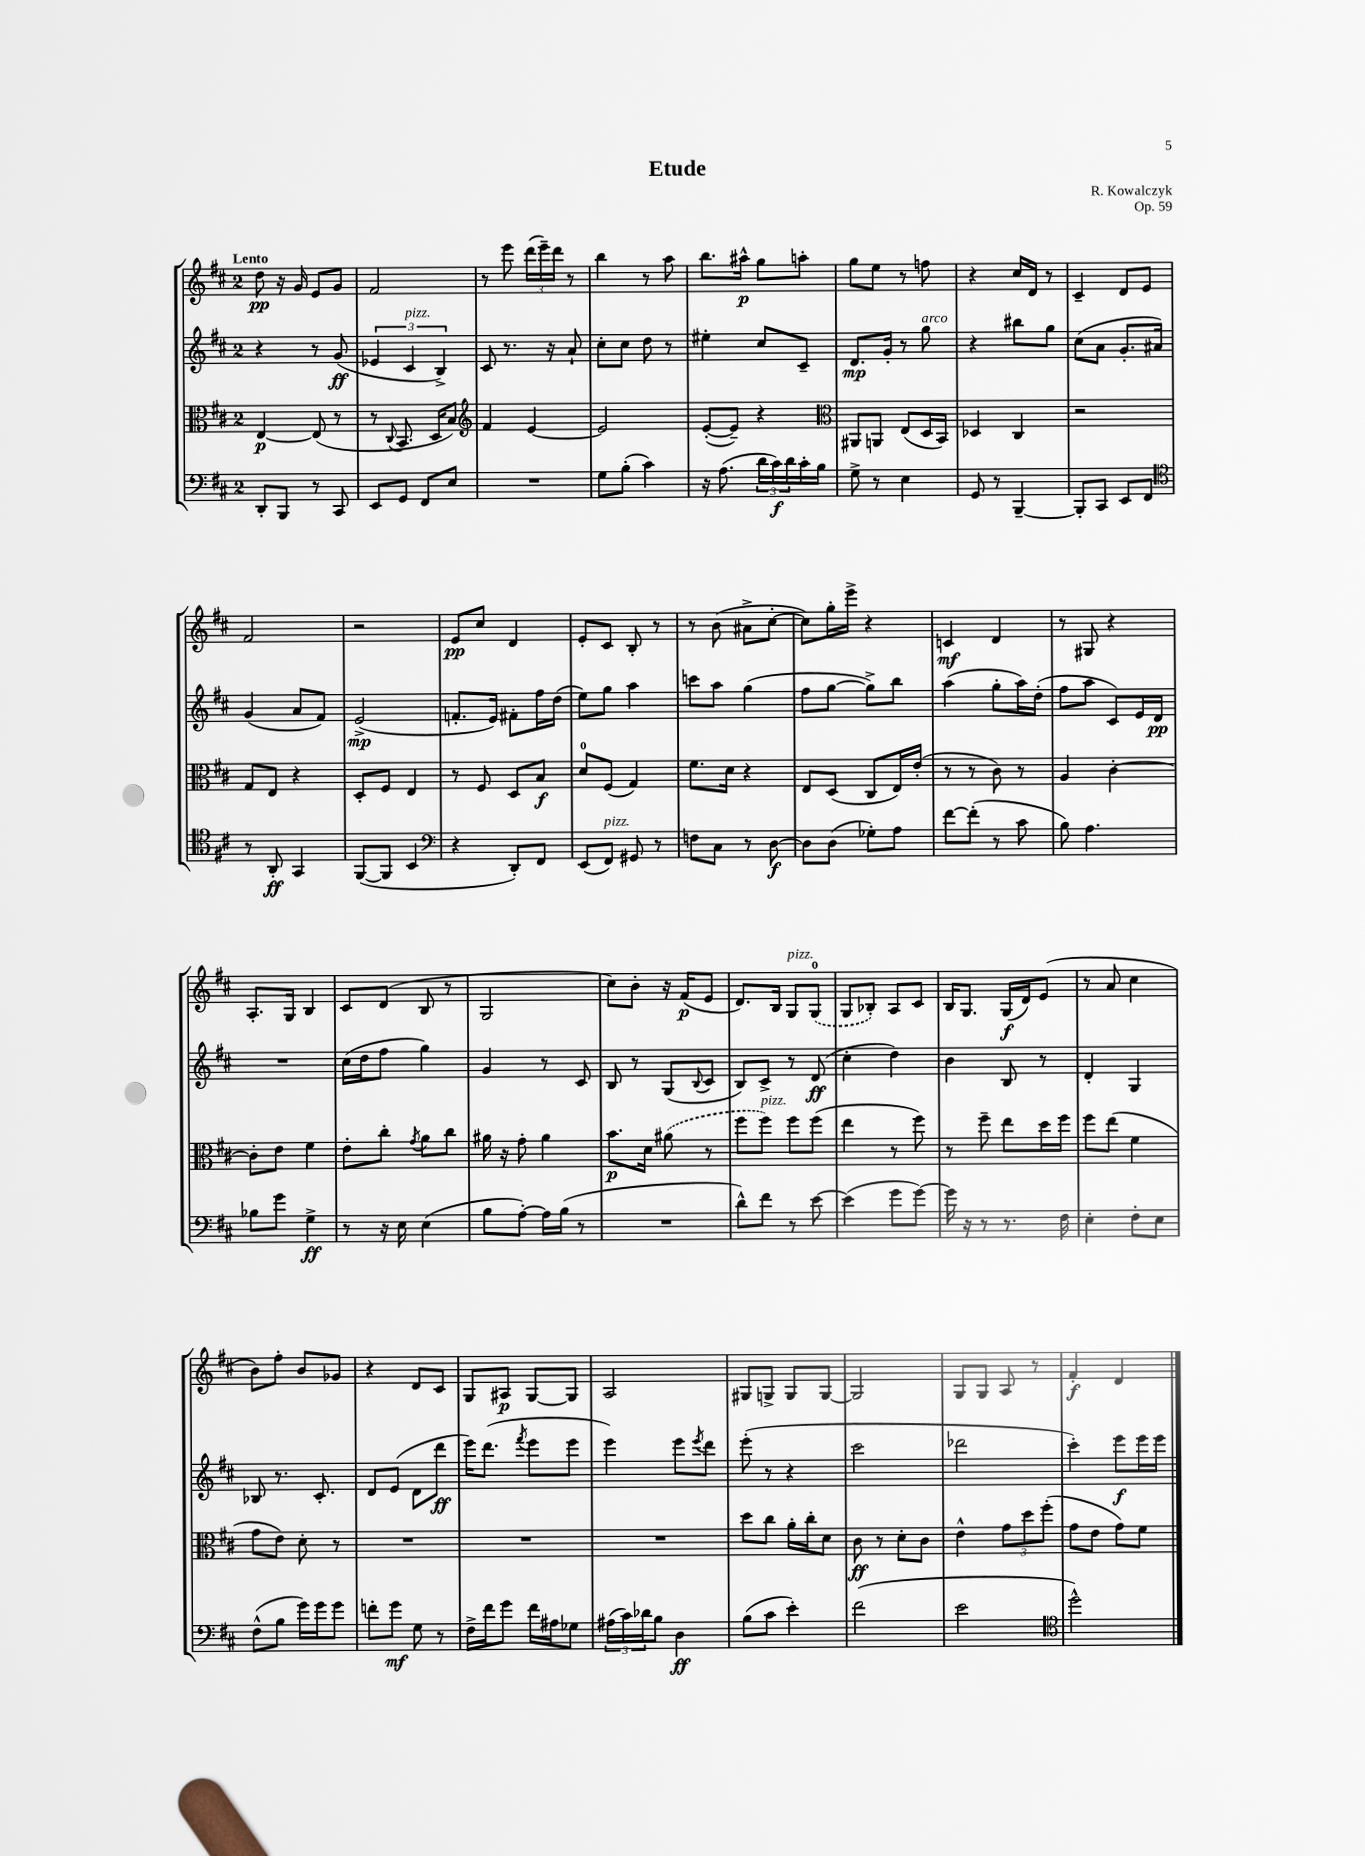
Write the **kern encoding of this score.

**kern	**kern	**kern	**kern
*staff4	*staff3	*staff2	*staff1
*clefF4	*clefC3	*clefG2	*clefG2
*k[f#c#]	*k[f#c#]	*k[f#c#]	*k[f#c#]
*M2/4	*M2/4	*M2/4	*M2/4
8DD'/L	[4E/	4r	8dd\
8BBB/J	.	.	16r
.	.	.	16g/
8r	(8E/]	8r	8e/L
8CC#/	8r	(8g/	8g/J
=	=	=	=
8EE/L	8r	6e-/	2f#/
.	8qqC#/	.	.
8GG/J	8.BB/	.	.
.	.	6c#/	.
8FF#/L	.	.	.
.	16D/LK	.	.
.	.	6B^/)	.
8E/J	8B/J)	.	.
=	=	=	=
*	*clefG2	*	*
2r	4f#/	8c#/	8r
.	.	8.r	8eee\
.	[4e/	.	(24ddd\LL
.	.	.	24eee~\)
.	.	16r	.
.	.	.	24ddd\JJ
.	.	8a`/	8r
=	=	=	=
8G\L	2e/]	8cc#'\L	4bb\
(8B'\J	.	8cc#\J	.
4c#\)	.	8dd\	8r
.	.	8r	8aa\
=	=	=	=
16r	([8e'/L	4ee#'\	8.bb\L
(8.A\	.	.	.
.	8e~/]J)	.	.
.	.	.	16aa#^^\Jk
24d\LL	4r	8cc#/L	8gg\L
24c#\)	.	.	.
24d\	.	.	.
16c#'\	.	8c#~/J	8aa'\J
16B\JJ	.	.	.
=	=	=	=
*	*clefC3	*	*
8G^\	8AA#/L	8.d/L	8gg\L
8r	8AA/J	.	8ee\J
.	.	16g'/Jk	.
4E\	(8E/L	8r	8r
.	16D/L	8gg\	8ff\
.	16BB/JJ)	.	.
=	=	=	=
8GG/	4D-/	4r	4r
8r	.	.	.
[4BBB~/	4C#/	8bb#\L	16cc#/LL
.	.	.	16d/JJ
.	.	8gg\J	8r
=	=	=	=
8BBB'/]L	2r	(8cc#\L	4c#~/
8CC#/J	.	8a\J	.
8EE/L	.	8.g'/L	8d/L
8FF#/J	.	.	8e/J
.	.	16a#/Jk)	.
=	=	=	=
*clefC4	*	*	*
8r	8G/L	(4g/	2f#/
8AA'/	8E/J	.	.
4GG/	4r	8a/L	.
.	.	8f#/J)	.
=	=	=	=
([8FF#/L	8D'/L	(2e^/	2r
8FF#/]J	8F#/J	.	.
4BB/	4E/	.	.
=	=	=	=
*clefF4	*	*	*
4r	8r	8.f'/L	8e/L
.	8F#/	.	8cc#/J
.	.	16e/Jk)	.
8DD'/L)	8D/L	8f#'\L	4d/
8FF#/J	8B/J	16ff#\L	.
.	.	(16dd\JJ	.
=	=	=	=
(8EE/L	8d/L	8ee\L)	8e'/L
8FF#/J)	(8F#/J	8gg\J	8c#/J
8GG#/	4G/)	4aa\	8B'/
8r	.	.	8r
=	=	=	=
8F\L	8.f#\L	8ccc\L	8r
8C#\J	.	8aa\J	(8b\
.	16d\Jk	.	.
8r	4r	(4gg\	8a#^\L
[8D\	.	.	[8cc#'\J
=	=	=	=
8D\]L	8E/L	8ff#\L	8cc#\]L)
(8D\J	(8D/J	[8gg\J	16gg'\L
.	.	.	16eee^\JJ
8G-'\L)	8C#/L	8gg^\]L)	4r
8A\J	16E/L)	8bb\J	.
.	(16e'/JJ	.	.
=	=	=	=
[8f#\L	8r	(4aa\	4c/
(8f#'\]J	8r	.	.
8r	8c#\)	8gg'\L	4d/
8c#\	8r	16aa\L)	.
.	.	(16dd'\JJ	.
=	=	=	=
8B\)	4A/	8ff#\L	8r
4.A\	.	8aa\J	8G#/
.	[4c#'\	8c#/L)	4r
.	.	16e/L	.
.	.	16d/JJ	.
=	=	=	=
8B-\L	8c#'\]L	2r	8.A'/L
8g\J	8e\J	.	.
.	.	.	16G/Jk
4G^\	4f#\	.	4B/
=	=	=	=
8r	8e'\L	(16cc#\LL	8c#/L
.	.	16dd\J	.
16r	8cc#'\J	8ff#\J	(8d/J
16E\	.	.	.
.	8qg/	.	.
(4E\	8a\L	4gg\)	8B/
.	8cc#\J	.	8r
=	=	=	=
8B\L	16a#\	4g/	2G/
.	16r	.	.
[8A'\J)	8g'\	.	.
16A\]LL	4a#\	8r	.
(16B\JJ	.	.	.
8r	.	8c#/	.
=	=	=	=
2r	8.b\L	8B/	8cc#\L)
.	.	8r	8b'\J
.	16d\Jk	.	.
.	(8a#\	(8G/L	16r
.	.	.	(16f#/LK
.	.	8qqB/	.
.	8r	8c#/J	8e/J
=	=	=	=
8d^^\L)	8ff#\L	8B/L)	8.d/L)
8f#\J	8ff#\J)	8c#^/J	.
.	.	.	16B/Jk
8r	8ff#\L	8r	8G/L
[8e\	(8ff#\J	(8d/	(8G/J
=	=	=	=
(4e\]	4ee\	4cc#'\	8G/L
.	.	.	8B-'/J)
8g\L	8r	4dd\)	8A/L
[8g\J)	8ff#\)	.	8c#/J
=	=	=	=
16g\]	8r	4b\	16B/LK
16r	.	.	8.G/J
8r	8ff#~\	.	.
8.r	8ee\L	8B/	(16G/LL
.	.	.	16d/J)
.	16dd\L	8r	(8e/J
16F#\	16ff#\JJ	.	.
=	=	=	=
4E'\	8ff#\L	4d'/	8r
.	(8ee\J	.	8a/
8F#'\L	4f#\	4G/	4cc#\
8E\J	.	.	.
=	=	=	=
(8F#^^\L	8g\L	8B-/	8b\L)
8B\J	8e\J)	8.r	8ff#'\J
16g\LL)	8d'\	.	8b/L
16g\J	.	8.c#'/	.
8g\J	8r	.	8g-/J
=	=	=	=
8f'\L	2r	8d/L	4r
8g\J	.	(8e/J	.
8G\	.	8d\L	8d/L
8r	.	8ddd\J	8c#/J
=	=	=	=
16F#^\LL	2r	16eee\LK)	8G/L
16f#\J	.	(8.ddd\J	.
8g\J	.	.	8A#/J
.	.	8qfff#/	.
16f#\LL	.	8eee\L	[8G/L
16A#\J	.	.	.
8G-\J	.	8eee\J	8G/]J
=	=	=	=
(24A#\LL	2r	4eee\)	2A/
24c#\)	.	.	.
24d-\J	.	.	.
8B\J	.	.	.
4D\	.	8eee\L	.
.	.	8qeee/	.
.	.	8ddd\J	.
=	=	=	=
(8B\L	8dd\L	(8eee'\	8G#/L
8c#\J	8cc#\J	8r	8G^/J
4e'\)	16a'\LL	4r	8G/L
.	16cc#'\J	.	.
.	8d\J	.	[8G/J
=	=	=	=
(2f#\	8c#\	2ccc#\	2G/]
.	8r	.	.
.	8d'\L	.	.
.	8c#\J	.	.
=	=	=	=
2e\	4e^^\	2ddd-\	8G/L
.	.	.	8G/J
.	12g\L	.	8A/
.	12dd\	.	.
.	.	.	8r
.	(12ff#'\J	.	.
=	=	=	=
*clefC4	*	*	*
2dd^^\)	8g\L	4ccc#'\)	4f#'/
.	8e\J	.	.
.	8g\L)	8eee\L	4d/
.	8f#\J	16eee\L	.
.	.	16eee\JJ	.
==	==	==	==
*-	*-	*-	*-
